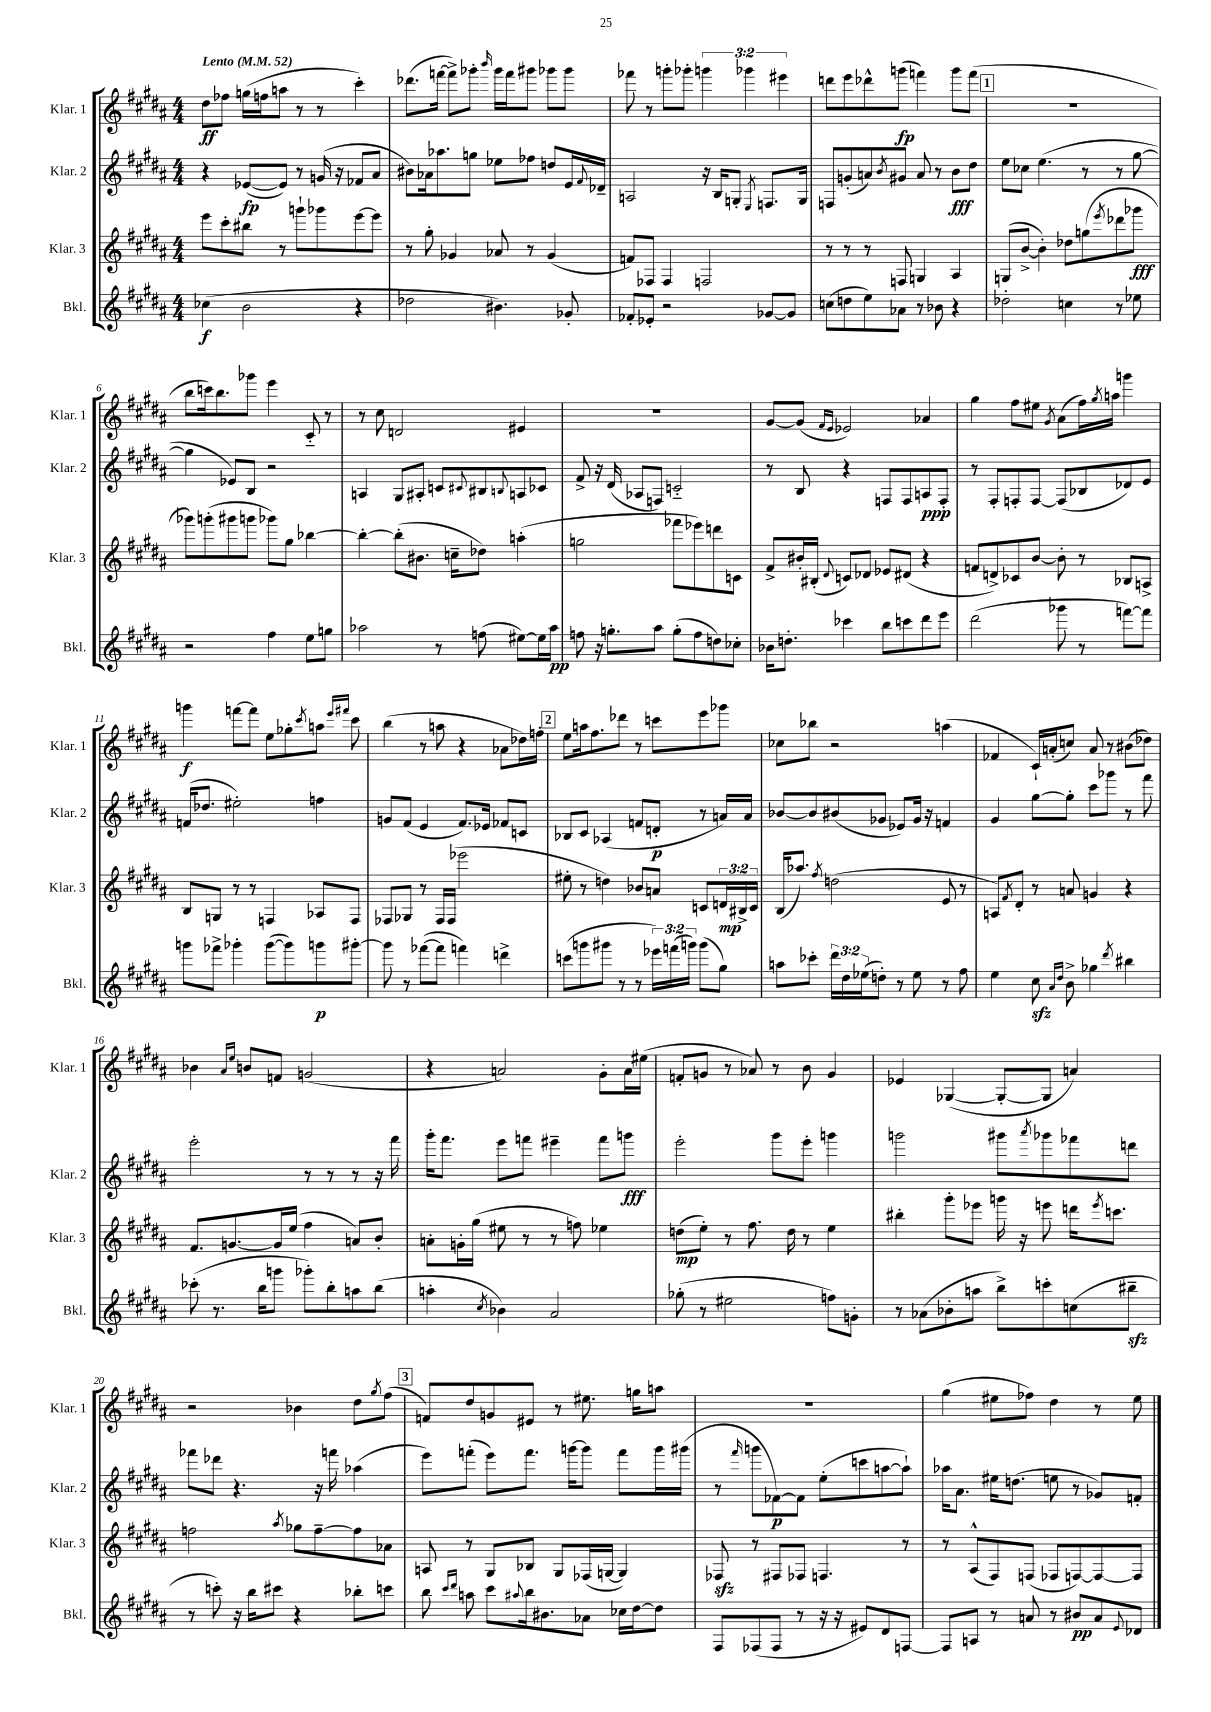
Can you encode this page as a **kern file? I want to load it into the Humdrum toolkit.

**kern	**kern	**kern	**kern
*staff4	*staff3	*staff2	*staff1
*clefG2	*clefG2	*clefG2	*clefG2
*k[f#c#g#d#a#]	*k[f#c#g#d#a#]	*k[f#c#g#d#a#]	*k[f#c#g#d#a#]
*M4/4	*M4/4	*M4/4	*M4/4
*MM52	*MM52	*MM52	*MM52
(4cc-	8eee	4r	8dd#
.	8ccc#'	.	8ff-
2b	8bb#	([8e-	(16gg
.	.	.	16ff
.	8r	8e-])	8aa
.	8ggg`	8r	8r
.	8ggg-	(16g	8r
.	.	16r	.
4r	[8eee	8f-	4ccc#')
.	8eee]	8a#	.
=	=	=	=
2dd-	8r	8b#)	(8.ddd-
.	8gg#'	16a-	.
.	.	8.aa-	[16fff
.	4g-	.	8fff^])
.	.	8gg	8ggg-'
.	.	.	16qqbbb
4.b#)	8a-	8ee-	16ggg-
.	.	.	16fff
.	8r	8ff-	8ggg#
.	(4g-	8dd	8ggg-
8g-'	.	16e	8ggg-
.	.	8qqf#	.
.	.	16d-~	.
=	=	=	=
8f-'	8f)	2A	8fff-
8e-'	8F-	.	8r
2r	4F-	.	8ggg'
.	.	.	8ggg-'
.	2F	16r	6ggg
.	.	16B	.
.	.	8G'	.
.	.	.	6ggg-
.	.	8qE	.
[8g-	.	8.F	.
.	.	.	6eee#
8g-]	.	.	.
.	.	16G	.
=	=	=	=
(8cc	8r	8F	8ddd
8dd	8r	(8g'	8eee
8ee)	8r	8a)	8ddd-^^
.	.	8qb	.
8a-	8F	8g#	(8ggg
8r	4G	8a	4fff)
8b-	.	8r	.
4r	4A#	8b	8ggg
.	.	8dd#	(8fff
=	=	=	=
2dd-'	(8G	8ee	1r
.	[8b^	8cc-	.
.	4b'])	(4.ee	.
4cc	8dd-	.	.
.	(8gg	8r	.
.	8qeee	.	.
8r	8ddd-	8r	.
8ee-	8ggg-	[8gg#	.
=	=	=	=
2r	8ggg-)	4gg#]	8bb
.	(8ggg'	.	16ccc)
.	.	.	8.bb
.	8ggg#	8e-)	.
.	8ggg	8B	8ggg-
4ff#	8ggg-)	2r	4eee
.	8gg#	.	.
8ee	[4bb-	.	8c#'~
8gg	.	.	8r
=	=	=	=
2aa-	4bb-'_	4A	8r
.	.	.	8cc#
.	(8bb-']	8G#	2d
.	8.b#	8A#'	.
8r	.	8c	.
.	16cc~	.	.
.	.	8qqc#	.
(8ff	8dd-)	8B#	.
.	.	8qqB	.
[8ee#)	(4aa'	8A	4e#
16ee#]	.	8c-	.
16aa-	.	.	.
=	=	=	=
8ff	2gg	8f#^	1r
16r	.	16r	.
8.gg'	.	(16d#	.
.	.	8A-	.
8aa#	.	8F)	.
(8gg'	8fff-	2c'~	.
8ff	8eee-)	.	.
8dd)	8ddd	.	.
8cc-'	8c	.	.
=	=	=	=
16b-	8f#^	8r	[8g#
8.dd'	.	.	.
.	16b#'	8B	(8g#]
.	(16B#'	.	.
.	.	.	16qqf#
.	8qqd#	.	16qqe
4ccc-	8c)	4r	2e-)
.	8d-	.	.
8bb	8e-	8F	.
8ccc	(8d#	8F	.
8ddd#	4r	8A	4a-
8eee	.	8F'	.
=	=	=	=
(2ddd#	8f	8r	4gg#
.	8d^)	8F#'	.
.	8c-	8F'	8ff#
.	[8b	[8F	8ee#
.	.	.	8qg#
8ggg-	8b']	(8F]	(8a#
8r	8r	8B-	16ff#)
.	.	.	8qgg#
.	.	.	16aa
[8fff)	8B-	8d-)	4ggg
8fff]	8A^	8e	.
=	=	=	=
8ggg	8B	(16f	4ggg
.	.	8.dd-	.
8fff-^	8G	.	.
4ggg-'	8r	2ee#')	[8fff
.	8r	.	8fff]
([8ggg-	4F	.	8ee
8ggg-])	.	.	8gg-'
.	.	.	8qccc#
8ggg	8A-	4ff	8aa
.	.	.	16qqeee
.	.	.	16qqfff#
[8ggg#'	8F	.	8ccc#
=	=	=	=
8ggg#]	8F-	8g	(4bb
8r	8G-	(8f#	.
([8fff-	8r	4e	8r
8fff-]	16F-	.	8aa
.	(16F-	.	.
4fff)	2eee-	8.f#)	4r
.	.	16e-	.
4ddd^	.	8f-	8a-
.	.	8c	16dd-)
.	.	.	16ff'
=	=	=	=
(8ccc	8ee#'	8B-	8ee
8ggg	8r	8c#	16aa
.	.	.	8.ff#
8ggg#	4dd)	(4A-	.
8r	.	.	8ddd-
8r	8b-	8f	8r
24eee-)	8a	8d'	8ccc
(24fff	.	.	.
24ggg)	.	.	.
(8ggg	8c	8r	8eee
8gg#)	24d	16a)	8ggg-
.	24B#^	.	.
.	.	16a	.
.	24c	.	.
=	=	=	=
8aa	(16B	[8b-	8cc-
.	8.aa-)	.	.
8ccc-'	.	8b-]	8bb-
.	8qff#	.	.
24ddd#	(2dd	(8b#	2r
24dd#	.	.	.
(24ee-	.	.	.
8dd')	.	8g-	.
8r	.	8e-)	.
8ee-	.	16g-	.
.	.	16r	.
8r	8e	4f	(4aa
8ff#	8r	.	.
=	=	=	=
4ee	8A)	4g#	4f-
.	8qf#	.	.
.	8d#'	.	.
8cc#	8r	[8gg#	16c#`)
.	.	.	(16a'
16qqa#	.	.	.
16qqdd#	.	.	.
8b^	8a	8gg#']	8cc)
4gg-	4g	8ccc#	8a
.	.	8ggg-	8r
8qddd#	.	.	.
4bb#	4r	8r	(8b#
.	.	8fff#	8dd-)
=	=	=	=
(8ccc-'	8.f#	2eee'	4b-
8.r	.	.	.
.	[8.g	.	.
.	.	.	16qqa#
.	.	.	16qqee
.	.	.	8b
16bb	.	.	.
8ggg	16g]	.	8f
.	(16ee	.	.
8ggg-')	4ff#	8r	(2g
8bb'	.	8r	.
8aa	8a)	8r	.
(8bb	8b'	16r	.
.	.	16fff#	.
=	=	=	=
4aa'	8a'	16ggg#'	4r
.	.	8.fff#	.
.	16g'	.	.
.	(16gg#	.	.
8qcc#	.	.	.
4b-)	8ee#	8eee	2a)
.	8r	8fff	.
2a#	8r	4eee#~	.
.	8ff)	.	.
.	4ee-	8fff	8g#'
.	.	8ggg	16a
.	.	.	(16ee#
=	=	=	=
(8gg-'	(8dd	2eee'	8f'
8r	8ee')	.	8g
2ee#	8r	.	8r
.	8.ff#	.	8a-)
.	.	8ggg#	8r
.	16dd	.	.
.	8r	8eee'	8b
8ff)	4ee	4ggg	4g
8g'	.	.	.
=	=	=	=
8r	4bb#'	2ggg	4e-
(8a-	.	.	.
8b-'	8ggg#'	.	([4G-
8aa	8eee-	.	.
8bb^)	16ggg	8ggg#	8G-'_
.	16r	.	.
.	.	8qaaa#	.
8ccc'	8eee	8ggg-	8G-]
(8cc	16ddd	8fff-	4a)
.	8qeee	.	.
.	8.ccc	.	.
8bb#~	.	8ddd	.
=	=	=	=
8r	2ff	8fff-	2r
8ccc')	.	8ddd-	.
16r	.	4.r	.
16bb	.	.	.
8ccc#	.	.	.
.	8qaa#	.	.
4r	8gg-	.	4b-
.	[8ff~	16r	.
.	.	16fff	.
8bb-'	8ff]	(4aa-	8dd#
.	.	.	8qgg#
8ccc	8a-	.	(8ff#
=	=	=	=
8bb	8A	8eee)	8f)
16qqccc#	.	.	.
16qqddd#	.	.	.
8aa	8r	(8fff'	8dd#
8ccc#	8G#	8eee)	8g
8qqaa#	.	.	.
16bb	8B-	8.fff	8e#
8.b#	.	.	.
.	8G#	.	8r
.	.	[16ggg	.
8a-	(16F-	8ggg]	8.ee#
.	[16G	.	.
16cc-	4G])	8fff	.
[16dd#	.	.	16gg
8dd#]	.	16ggg	8aa
.	.	(16ggg#	.
=	=	=	=
8F#	8F-	8r	1r
.	.	16qqfff#	.
(8F-	8r	8ggg	.
8F-	8F#	[8f-)	.
8r	8F-	8f-]	.
16r	4.F	(8ee'	.
16r	.	.	.
8e#)	.	8ccc	.
8d#	.	[8aa	.
[8F	8r	8aa`])	.
=	=	=	=
8F]	8r	16aa-	(4gg#
.	.	8.a#	.
8A	(8A#^^	.	.
8r	8F#)	16ee#	8ee#
.	.	(8.dd	.
8a	(8F	.	8ff-)
8r	8F-	8ee	4dd#
8b#	[8F)	8r	.
8a	8F_	8g-)	8r
8qqe	.	.	.
8d-	8F]	8f'	8ee#
==	==	==	==
*-	*-	*-	*-
